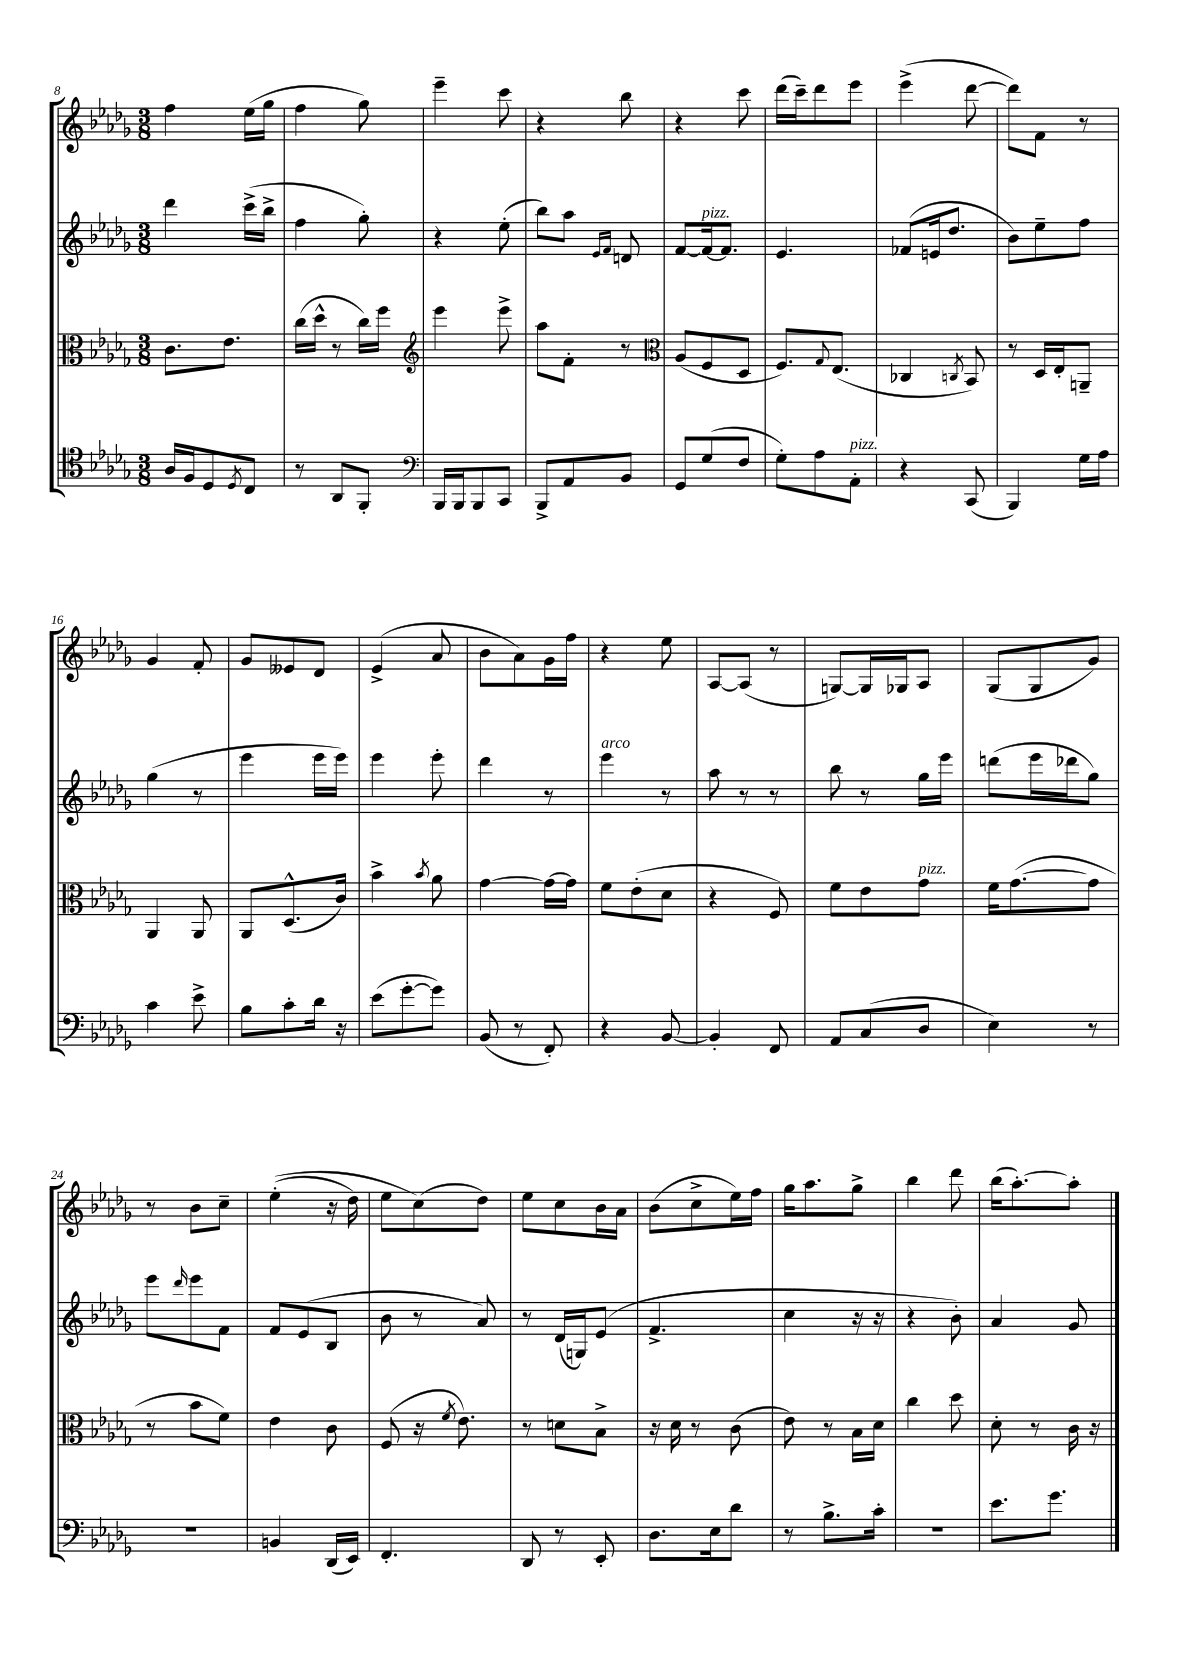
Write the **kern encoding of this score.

**kern	**kern	**kern	**kern
*part4	*part3	*part2	*part1
*staff4	*staff3	*staff2	*staff1
*clefC4	*clefC3	*clefG2	*clefG2
*k[b-e-a-d-g-]	*k[b-e-a-d-g-]	*k[b-e-a-d-g-]	*k[b-e-a-d-g-]
*M3/8	*M3/8	*M3/8	*M3/8
=8	=8	=8	=8
16A-/LL	8.c\L	4ddd-\	4ff\
16F/J	.	.	.
8D-/	.	.	.
.	8.e-\J	.	.
8qD-/	.	.	.
8C/J	.	(16ccc^\LL	(16ee-\LL
.	.	16bb-^\JJ	16gg-\JJ
=9	=9	=9	=9
8r	(16cc\LL	4ff\	4ff\
.	16dd-^^\JJ	.	.
8AA-/L	8r	.	.
8FF'/J	16cc\LL)	8gg-'\)	8gg-\)
.	16ff\JJ	.	.
=10	=10	=10	=10
*clefF4	*clefG2	*	*
16BBB-/LL	4eee-\	4r	4eee-~\
16BBB-/J	.	.	.
8BBB-/	.	.	.
8CC/J	8eee-^\	(8ee-'\	8ccc\
=11	=11	=11	=11
8BBB-^/L	8aa-\L	8bb-\L)	4r
8AA-/	8f'\J	8aa-\J	.
.	.	16qqe-/LL	.
.	.	16qqf/JJ	.
8BB-/J	8r	8dn/	8bb-\
=12	=12	=12	=12
*	*clefC3	*	*
8GG-/L	(8A-/L	[8f/L	4r
!	!	!LO:TX:a:i:t=pizz.	!
(8G-/	8F/	16f/k_	.
.	.	8.f/J]	.
8F/J	8D-/J	.	8ccc\
=13	=13	=13	=13
8G-'\L)	8.F/L)	4.e-/	(16ddd-\LL
.	.	.	16ccc~\J)
8A-\	.	.	8ddd-\
.	8qqG-/	.	.
.	(8.E-/J	.	.
!LO:TX:a:i:t=pizz.	!	!	!
8AA-'\J	.	.	8eee-\J
=14	=14	=14	=14
4r	4C-X/	(8f-X/L	(4eee-^\
.	.	16en/k	.
.	.	8.dd-/J	.
.	8qCn/	.	.
(8CC/	8BB-/)	.	[8ddd-\
=15	=15	=15	=15
4BBB-/)	8r	8b-\L)	8ddd-\L])
.	16D-/LL	8ee-~\	8f\J
.	16E-'/J	.	.
16G-\LL	8AAn~/J	8ff\J	8r
16A-\JJ	.	.	.
!!LO:LB:g=z
=16	=16	=16	=16
4c\	4AA-/	(4gg-\	4g-/
8e-^\	8AA-/	8r	8f'/
=17	=17	=17	=17
8B-\L	8AA-/L	4eee-\	8g-/L
8c'\	(8.D-^^/	.	8e--X/
16d-\Jk	.	16eee-\LL	8d-/J
16r	16c/Jk)	16eee-\JJ)	.
=18	=18	=18	=18
(8e-\L	4b-^\	4eee-\	(4e-^/
[8g-'\	.	.	.
.	8qb-/	.	.
8g-\J])	8a-\	8eee-'\	8a-/
=19	=19	=19	=19
(8BB-/	[4g-\	4ddd-\	8b-\L
8r	.	.	8a-\)
8FF'/)	16g-\LL_	8r	16g-\L
.	16g-\JJ]	.	16ff\JJ
=20	=20	=20	=20
!	!	!LO:TX:a:i:t=arco	!
4r	8f\L	4eee-\	4r
.	(8e-'\	.	.
[8BB-/	8d-\J	8r	8ee-\
=21	=21	=21	=21
4BB-'/]	4r	8aa-\	[8A-/L
.	.	8r	(8A-/J]
8FF/	8F/)	8r	8r
=22	=22	=22	=22
8AA-/L	8f\L	8bb-\	[8Gn/L)
(8C/	8e-\	8r	16G/L]
.	.	.	16G-X/J
!	!LO:TX:a:i:t=pizz.	!	!
8D-/J	8g-\J	16gg-\LL	8A-/J
.	.	16eee-\JJ	.
=23	=23	=23	=23
4E-\)	16f\KL	(8dddn\L	(8G-/L
.	([8.g-\	.	.
.	.	16eee-\L	8G-/
.	.	16ddd-X\J	.
8r	8g-\J]	8gg-\J)	8g-/J)
!!LO:LB:g=z
=24	=24	=24	=24
4.r	8r	8eee-\L	8r
.	.	16qqddd-/	.
.	8b-\L	8eee-\	8b-\L
.	8f\J)	8f\J	8cc~\J
=25	=25	=25	=25
4BBn/	4e-\	8f/L	((4ee-'\
.	.	(8e-/	.
(16DD-/LL	8c\	8B-/J	16r
16EE-/JJ)	.	.	16dd-\)
=26	=26	=26	=26
4.FF'/	(8F/	8b-\	8ee-\L
.	16r	8r	(8cc\)
.	8qf/	.	.
.	8.e-\)	.	.
.	.	8a-/)	8dd-\J)
=27	=27	=27	=27
8DD-/	8r	8r	8ee-\L
8r	8dn\L	(16d-/LL	8cc\
.	.	16Gn/J)	.
8EE-'/	8B-^\J	(8e-/J	16b-\L
.	.	.	16a-\JJ
=28	=28	=28	=28
8.D-\L	16r	4.f^/	(8b-\L
.	16d-\	.	.
.	8r	.	8cc^\
16E-\k	.	.	.
8d-\J	(8c\	.	16ee-\L)
.	.	.	16ff\JJ
=29	=29	=29	=29
8r	8e-\)	4cc\	16gg-\KL
.	.	.	8.aa-\
8.B-^\L	8r	.	.
.	16B-\LL	16r	8gg-^\J
16c'\Jk	16d-\JJ	16r	.
=30	=30	=30	=30
4.r	4cc\	4r	4bb-\
.	8dd-\	8b-'\)	8ddd-\
=31	=31	=31	=31
8.e-\L	8d-'\	4a-/	(16bb-\KL
.	.	.	[8.aa-'\)
.	8r	.	.
8.g-\J	.	.	.
.	16c\	8g-/	8aa-'\J]
.	16r	.	.
==	==	==	==
*-	*-	*-	*-
